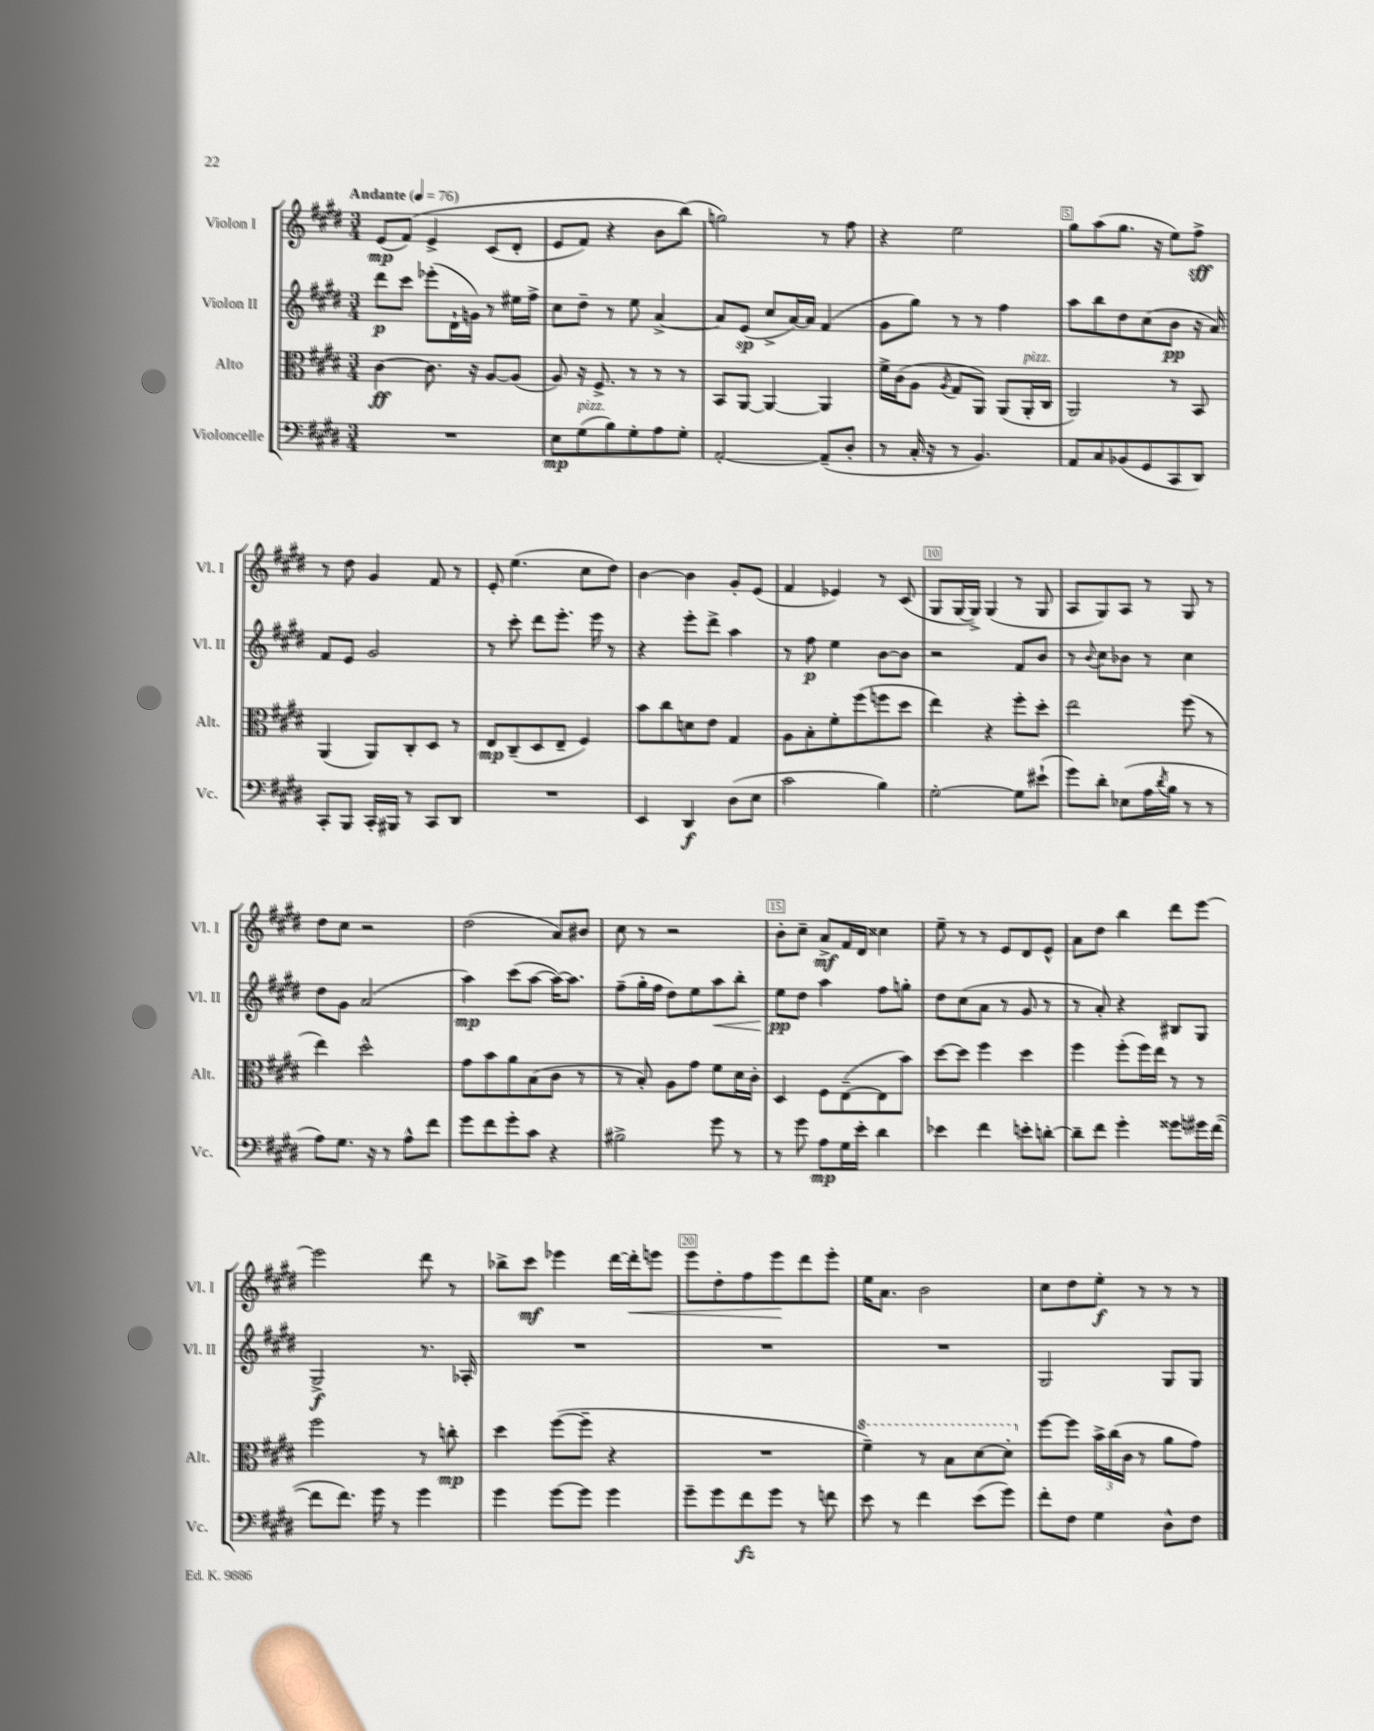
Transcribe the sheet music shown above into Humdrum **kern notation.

**kern	**dynam	**kern	**dynam	**kern	**dynam	**kern	**dynam
*part4	*part4	*part3	*part3	*part2	*part2	*part1	*part1
*staff4	*staff4	*staff3	*staff3	*staff2	*staff2	*staff1	*staff1
*I"Violoncelle	*	*I"Alto	*	*I"Violon II	*	*I"Violon I	*
*I'Vc.	*	*I'Alt.	*	*I'Vl. II	*	*I'Vl. I	*
*clefF4	*	*clefC3	*	*clefG2	*	*clefG2	*
*k[f#c#g#d#]	*	*k[f#c#g#d#]	*	*k[f#c#g#d#]	*	*k[f#c#g#d#]	*
*M3/4	*	*M3/4	*	*M3/4	*	*M3/4	*
*MM76	*	*MM76	*	*MM76	*	*MM76	*
=1	=1	=1	=1	=1	=1	=1	=1
!	!	!	!	!	!	!LO:TX:a:B:t=Andante	!
2.r	.	[4c#\	ff	8ddd#\L	p	(8e/L	mp
.	.	.	.	8ccc#\J	.	(8f#/J)	.
.	.	8.c#\]	.	(8eee-X'\L	.	4e^/	.
.	.	.	.	16d#`\L	.	.	.
.	.	16r	.	16gn\JJ)	.	.	.
.	.	[8A/L	.	8r	.	(8c#/L	.
.	.	(8A/J]	.	16ee#X\LL	.	8d#'/J	.
.	.	.	.	16ff#^\JJ	.	.	.
=2	=2	=2	=2	=2	=2	=2	=2
8E\L	mp	8A/)	.	8cc#\L	.	8e/L	.
!LO:TX:a:i:t=pizz.	!	!	!	!	!	!	!
(8G#\	.	16r	.	8dd#~\J	.	8f#/J)	.
.	.	8.F#^/	.	.	.	.	.
8B\)	.	.	.	8r	.	4r	.
8G#'\	.	8r	.	8ee\	.	.	.
8A\	.	8r	.	[4a^/	.	8b\L	.
8G#'\J	.	8r	.	.	.	(8bb\J)	.
=3	=3	=3	=3	=3	=3	=3	=3
[2AA'/	.	8BB/L	.	8a/L]	.	2ggn\)	.
.	.	[8AA/J	.	(8e/J	sp	.	.
.	.	4AA/_	.	8cc#^/L	.	.	.
.	.	.	.	[16a/L)	.	.	.
.	.	.	.	16a/JJ]	.	.	.
(8AA~/L]	.	4AA/]	.	(4f#/	.	8r	.
8D#'/J	.	.	.	.	.	8ff#\	.
=4	=4	=4	=4	=4	=4	=4	=4
8r	.	16f#^\LL	.	8g#\L	.	4r	.
.	.	(16c#\J	.	.	.	.	.
16C#'/	.	8A\J	.	8gg#\J)	.	.	.
16r	.	.	.	.	.	.	.
.	.	8qA/	.	.	.	.	.
8r	.	8G#/L	.	8r	.	2ee\	.
4.BB/)	.	8AA/J)	.	8r	.	.	.
.	.	(8AA/L	.	4ff#\	.	.	.
!	!	!LO:TX:a:i:t=pizz.	!	!	!	!	!
.	.	16AA'/L	.	.	.	.	.
.	.	16C#/JJ	.	.	.	.	.
=5	=5	=5	=5	=5	=5	=5	=5
8AA/L	.	2AA/)	.	8aa\L	.	8gg#\L	.
8C#/	.	.	.	8bb\	.	(8aa\	.
(8BB-X/	.	.	.	8dd#\	.	8.gg#\J	.
8GG#/	.	.	.	(8cc#\	.	.	.
.	.	.	.	.	.	16r	.
8CC#/	.	8r	.	8b\J	pp	8ee\L)	.
8DD#/J)	.	8BB/	.	16r	.	8ff#^\J	sff
.	.	.	.	16a/)	.	.	.
!!LO:LB:g=z
=6	=6	=6	=6	=6	=6	=6	=6
8CC#'/L	.	(4AA/	.	8f#/L	.	8r	.
8BBB/J	.	.	.	8e/J	.	8dd#\	.
16CC#'/LL	.	8AA/L)	.	2g#/	.	4g#/	.
16BBB#X/JJ	.	.	.	.	.	.	.
8r	.	8C#'/	.	.	.	.	.
8CC#/L	.	8D#/J	.	.	.	8f#/	.
8DD#/J	.	8r	.	.	.	8r	.
=7	=7	=7	=7	=7	=7	=7	=7
2.r	.	8E/L	mp	8r	.	8e'/	.
.	.	(8C#~/	.	8ccc#'\	.	(4.ee\	.
.	.	8D#/	.	8ddd#\L	.	.	.
.	.	8E~/J	.	8.eee'\J	.	.	.
.	.	4F#/)	.	.	.	8cc#\L	.
.	.	.	.	16eee\	.	.	.
.	.	.	.	8r	.	8dd#\J)	.
=8	=8	=8	=8	=8	=8	=8	=8
4EE/	.	8b\L	.	4r	.	[4b\	.
.	.	8cc#\	.	.	.	.	.
4DD#/	f	8dn\	.	8eee'\L	.	4b\]	.
.	.	8e\J	.	8ddd#^\J	.	.	.
(8D#\L	.	4G#/	.	4aa\	.	8g#'/L	.
8E\J	.	.	.	.	.	(8e/J	.
=9	=9	=9	=9	=9	=9	=9	=9
2c#\	.	8A\L	.	8r	.	4f#/	.
.	.	8B'\	.	8ff#\	p	.	.
.	.	8f#'\	.	4ee\	.	4e-X/)	.
.	.	(8ff#\	.	.	.	.	.
4B\)	.	8ffn\	.	[8b\L	.	8r	.
.	.	8dd#\J	.	8b\J]	.	(8c#/	.
=10	=10	=10	=10	=10	=10	=10	=10
[2G#'\	.	4ee\)	.	2r	.	8G#/L	.
.	.	.	.	.	.	[16G#/L	.
.	.	.	.	.	.	16G#^/JJ])	.
.	.	4r	.	.	.	(4G#/	.
8G#\L]	.	8ff#'\L	.	8f#/L	.	8r	.
(8e#X`\J	.	8dd#'\J	.	8b/J	.	8G#/	.
=11	=11	=11	=11	=11	=11	=11	=11
8g#\L)	.	2ee\	.	8r	.	8A/L	.
.	.	.	.	8qqb/	.	.	.
8d#'\J	.	.	.	8cc#\L	.	8G#/)	.
(8E-X\L	.	.	.	8b-X\J	.	8A/J	.
16A\L	.	.	.	8r	.	8r	.
8qd#/	.	.	.	.	.	.	.
16B\JJ	.	.	.	.	.	.	.
8r	.	(8ff#\	.	4cc#\	.	8G#/	.
8r	.	8r	.	.	.	8r	.
!!LO:LB:g=z
=12	=12	=12	=12	=12	=12	=12	=12
8A\L)	.	4ee\)	.	8dd#\L	.	8dd#\L	.
8.G#\J	.	.	.	8g#\J	.	8cc#\J	.
.	.	2dd#^^\	.	(2a/	.	2r	.
16r	.	.	.	.	.	.	.
8r	.	.	.	.	.	.	.
8A^^\L	.	.	.	.	.	.	.
8f#\J	.	.	.	.	.	.	.
=13	=13	=13	=13	=13	=13	=13	=13
8g#\L	.	8g#\L	.	4aa\)	mp	(2dd#\	.
8f#\	.	8b\	.	.	.	.	.
8g#'\	.	8a\	.	(8ccc#\L	.	.	.
8c#\J	.	(8B\	.	[8aa\J	.	.	.
4r	.	8c#\J	.	16aa\KL_)	.	8a/L)	.
.	.	.	.	8.aa\J]	.	.	.
.	.	8r	.	.	.	8b#X/J	.
=14	=14	=14	=14	=14	=14	=14	=14
2B#X^\	.	8r	.	(8ff#~\L	.	8cc#\	.
.	.	8B'/)	.	16gg#'\L	.	8r	.
.	.	.	.	16ff#\JJ	.	.	.
.	.	8A\L	.	8dd#\L)	.	2r	.
.	.	8g#\J	.	8ee\	.	.	.
!	!	!	!	!	!LO:HP:b	!	!
8g#\	.	8f#\L	.	8aa\	<	.	.
8r	.	16d#\L	.	8bb'\J	.	.	.
.	.	16c#'\JJ	.	.	.	.	.
=15	=15	=15	=15	=15	=15	=15	=15
8r	.	4D#/	.	8ee\L	pp	8b'\L	.
8g#\	.	.	.	8dd#\J	[	8cc#~\J	.
8A\L	mp	8F#\L	.	4aa\	.	8a^/L	mf
16G#\L	.	([8E~\	.	.	.	16f#/L	.
16e'\JJ	.	.	.	.	.	16d#/JJ	.
4d#\	.	8E\]	.	8ff#\L	.	4cc##X\	.
.	.	8b\J)	.	8ggn'\J	.	.	.
=16	=16	=16	=16	=16	=16	=16	=16
4e-X\	.	[8dd#\L	.	8dd#\L	.	8ee~\	.
.	.	8dd#\J]	.	(8cc#\	.	8r	.
4f#\	.	4ff#\	.	8a\J	.	8r	.
.	.	.	.	8r	.	8e/L	.
8en'\L	.	4dd#\	.	8g#/	.	8d#/	.
[8dn'\J	.	.	.	8r	.	8e^^/J	.
=17	=17	=17	=17	=17	=17	=17	=17
8d~\L]	.	4ff#\	.	8r	.	8a\L	.
8f#\J	.	.	.	8a'/)	.	8dd#\J	.
4g#'\	.	(8ff#'\L	.	4r	.	4bb\	.
.	.	16ff#\L)	.	.	.	.	.
.	.	16ee\JJ	.	.	.	.	.
8g##X\L	.	8r	.	8B#X/L	.	8ddd#\L	.
16g#X\L	.	8r	.	8G#/J	.	[8eee\J	.
([16f#\JJ	.	.	.	.	.	.	.
!!LO:LB:g=z
=18	=18	=18	=18	=18	=18	=18	=18
8f#\L]	.	2ff#\	.	2G#^/	f	2eee\]	.
8.f#\J)	.	.	.	.	.	.	.
16g#\	.	.	.	.	.	.	.
8r	.	.	.	.	.	.	.
4g#\	.	8r	.	8.r	.	8ddd#\	.
.	.	8ccn'\	mp	.	.	8r	.
.	.	.	.	16A-X'/	.	.	.
=19	=19	=19	=19	=19	=19	=19	=19
4g#\	.	4dd#\	.	2.r	.	8bb-X^\L	.
.	.	.	.	.	.	8ccc#\J	mf
[8g#\L	.	([8ff#\L	.	.	.	4eee-X\	.
8g#\J]	.	8ff#~\J]	.	.	.	.	.
4g#\	.	4r	.	.	.	[16ddd#\LL	.
!	!	!	!	!	!	!	!LO:HP:b
.	.	.	.	.	.	16ddd#'\J]	<
.	.	.	.	.	.	8eeen\J	.
=20	=20	=20	=20	=20	=20	=20	=20
8g#~\L	.	2.r	.	2.r	.	8eee\L	.
8g#\	.	.	.	.	.	8dd#'\	.
8f#\	fz	.	.	.	.	8ff#\	.
8g#\J	.	.	.	.	.	8eee\	.
8r	.	.	.	.	.	8ddd#\	[
8fn\	.	.	.	.	.	8eee'\J	.
=21	=21	=21	=21	=21	=21	=21	=21
*	*	*8va	*	*	*	*	*
8e\	.	4ff#~\)	.	2.r	.	16ee\KL	.
.	.	.	.	.	.	8.a\J	.
8r	.	.	.	.	.	.	.
4f#\	.	8r	.	.	.	2b\	.
.	.	8b\L	.	.	.	.	.
(8e\L	.	[8dd#\	.	.	.	.	.
8g#\J)	.	8dd#'\J]	.	.	.	.	.
=22	=22	=22	=22	=22	=22	=22	=22
*	*	*X8va	*	*	*	*	*
8f#'\L	.	[8ff#\L	.	2G#/	.	8cc#\L	.
8F#\J	.	8ff#\J]	.	.	.	8dd#\	.
4G#\	.	24b^\LL	.	.	.	8ee'\J	f
.	.	(24cc#\	.	.	.	.	.
.	.	24c#\JJ	.	.	.	.	.
.	.	8r	.	.	.	8r	.
8D#^^\L	.	8a\L	.	8G#/L	.	8r	.
8F#\J	.	8g#\J)	.	8G#/J	.	8r	.
==	==	==	==	==	==	==	==
*-	*-	*-	*-	*-	*-	*-	*-
